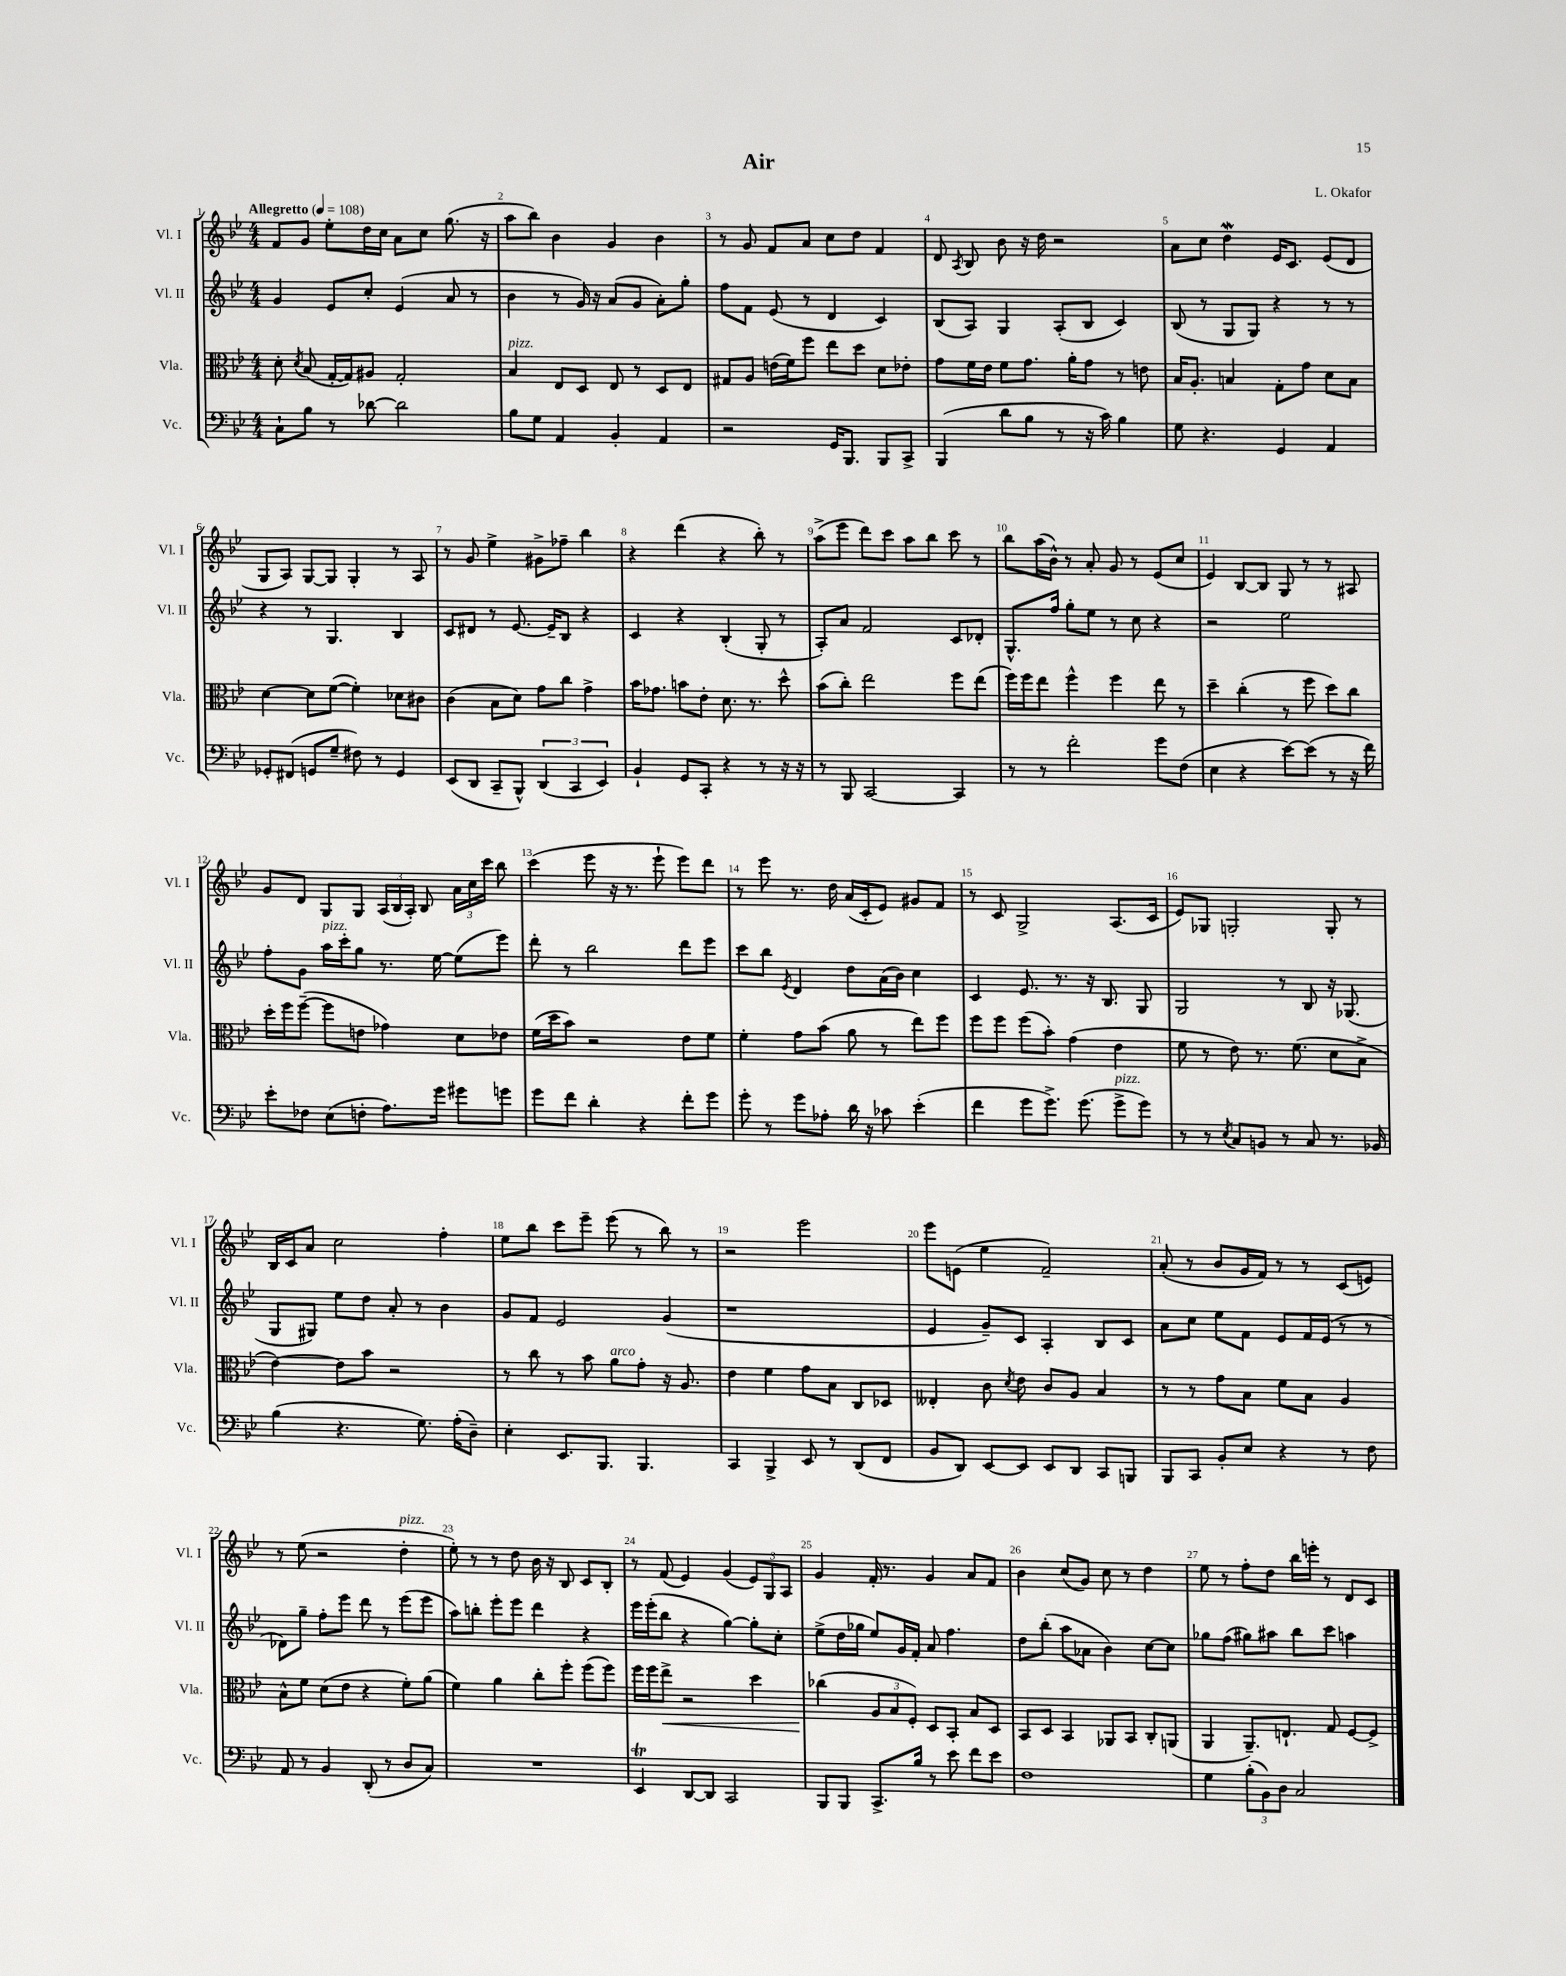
\header { title = "Air" composer = "L. Okafor" }
<<
\new StaffGroup <<
\new Staff = "s0" \with { instrumentName = "Vl. I" shortInstrumentName = "Vl. I" } {
    \clef treble \key bes \major \numericTimeSignature \time 4/4 \tempo "Allegretto" 4 = 108
    \autoBeamOff f'8[ g'8] ees''8[-. d''16 c''16] a'8[ c''8] g''8.( r16 |
    a''8[ bes''8]) bes'4 g'4 bes'4 |
    r8 g'8 f'8[ a'8] c''8[ d''8] f'4 |
    d'8 \acciaccatura { a8 } bes8 bes'8 r16 d''16 r2 |
    a'8[ c''8] d''4\mordent ees'16[ c'8.] ees'8[( d'8] |
    g8[ a8]) g8[~ g8] g4-. r8 a8 |
    r8 g'8 ees''4-> gis'8[-> fes''8]-- bes''4 |
    r4 d'''4( r4 bes''8-.) r8 |
    a''8[->( ees'''8] d'''8[) c'''8] a''8[ bes''8] c'''8 r8 |
    bes''8[ a''16( bes'16]-^) r8 a'8-. g'8 r8 ees'8[( c''8] |
    ees'4) bes8[~ bes8] g8 r8 r8 ais8 |
    g'8[ d'8] g8[ g8] \tuplet 3/2 { a16[( bes16 a16]-.) } bes8 \tuplet 3/2 { a'16[ c''16 c'''16] } bes''8 |
    c'''4( ees'''8 r16 r8. ees'''8-! ees'''8[) d'''8] |
    r8 ees'''8 r8. d''16 a'16[( c'16-. ees'8]) gis'8[ f'8] |
    r8 c'8 g2-> a8.[( c'16] |
    ees'8[) ges8] g2-. g8-. r8 |
    bes16[ c'16 a'8] c''2 f''4-. |
    ees''8[ bes''8] c'''8[ ees'''8]-- ees'''8( r8 bes''8) r8 |
    r2 ees'''2 |
    ees'''8[ e'8]( ees''4 f'2--) |
    a'8-.( r8 bes'8[ g'16 f'16]) r8 r8 c'8[( e'8]) |
    r8 ees''8( r2 d''4-.^\markup { \italic "pizz." } |
    ees''8-.) r8 r8 d''8 bes'16 r16 bes8 c'8[ bes8]-. |
    r8 f'8( ees'4) g'4( \tuplet 3/2 { ees'8[) g8 a8] } |
    g'4 f'16-. r8. g'4 a'8[ f'8] |
    bes'4 c''8[( g'8]) c''8 r8 d''4 |
    ees''8 r8 f''8[-. d''8] bes''16[ e'''16]-. r8 d'8[ c'8] \bar "|." |
}
\new Staff = "s1" \with { instrumentName = "Vl. II" shortInstrumentName = "Vl. II" } {
    \clef treble \key bes \major \numericTimeSignature \time 4/4
    \autoBeamOff g'4 ees'8[ c''8]-. ees'4( a'8 r8 |
    bes'4 r8 g'16) r16 a'8[( g'8] a'8[-.) g''8]-. |
    f''8[ f'8] ees'8( r8 d'4 c'4) |
    bes8[( a8]) g4 a8[-.( bes8] c'4) |
    bes8( r8 g8[ g8]) r4 r8 r8 |
    r4 r8 g4. bes4 |
    c'8[ dis'8] r8 ees'8.~ ees'16[-- bes8] r4 |
    c'4 r4 bes4-.( g8-. r8 |
    a8[-.) a'8] f'2 c'8[ des'8]-. |
    g8.[-^ f''16] g''8[-. ees''8] r8 c''8 r4 |
    r2 ees''2 |
    f''8[-. g'8] a''16[^\markup { \italic "pizz." } c'''16-. g''8] r8. ees''16~ ees''8[( ees'''8]) |
    d'''8-. r8 bes''2 d'''8[ ees'''8] |
    c'''8[ bes''8] \acciaccatura { ees'8 } d'4 d''8[ a'16( bes'16]) c''4 |
    c'4 ees'8. r8. r16 bes8. g8 |
    g2 r8 bes8 r16 ges8.( |
    g8[ gis8]) ees''8[ d''8] a'8-. r8 bes'4 |
    g'8[ f'8] ees'2 g'4( |
    r1 |
    ees'4 g'8[--) c'8] a4-. bes8[ c'8] |
    a'8[ c''8] ees''8[ f'8] ees'8[ f'16 ees'16]( r8 r8 |
    des'8[) g''8]-- f''8[-. ees'''8] d'''8 r8 ees'''8[( ees'''8] |
    a''8[) b''8]-. ees'''8[-. ees'''8] d'''4 r4 |
    ees'''16[ ees'''16-.( bes''8] r4 g''4~) g''8[-. c''8]-. |
    ees''8[->( d''16 ges''16] ees''8[) g'16 f'16]-. a'8 f''4. |
    d''8[ bes''8]-.( a''8[ aes'8] bes'4) c''8[~ c''8] |
    ges''8[ f''8]( gis''8[) ais''8] bes''8[ c'''8] a''4 \bar "|." |
}
\new Staff = "s2" \with { instrumentName = "Vla." shortInstrumentName = "Vla." } {
    \clef alto \key bes \major \numericTimeSignature \time 4/4
    \autoBeamOff d'8-. \acciaccatura { d'8 } bes8( g16[~-. g16) ais8] g2-. |
    bes4^\markup { \italic "pizz." } ees8[ d8] ees8 r8 d8[ ees8] |
    gis8[ a8] e'16[( f'16) f''8] ees''8[ d''8] d'8[ ees'8]-. |
    g'8[ f'16 ees'16] f'8[ g'8.] a'16[-. g'8] r8 e'8 |
    bes16[ a8.]-. b4 g8[-. g'8] d'8[ b8] |
    d'4~ d'8[ f'8]~( f'4-.) des'8[ cis'8] |
    c'4( bes8[ d'8]) g'8[ c''8] g'4-> |
    bes'16[ ges'8.] b'8[ ees'8]-. d'8. r8. d''8-^ |
    bes'8[( c''8]-.) ees''2 f''8[ ees''8]( |
    f''16[) f''16 ees''8] f''4-^ f''4 ees''8 r8 |
    d''4-- c''4-.( r8 f''8 d''8[) c''8] |
    d''16[-. f''16 f''8]~--( f''8[ e'8] ges'4) d'8[ ees'8] |
    f'16[( d''16 bes'8]) r2 ees'8[ f'8] |
    f'4-. g'8[ bes'8]( a'8 r8 ees''8[) f''8] |
    f''8[ f''8] f''8[( bes'8]-.) g'4( ees'4 |
    f'8 r8 ees'8) r8. f'8.( d'8[ bes8]-> |
    ees'4~) ees'8[ bes'8] r2 |
    r8 c''8 r8 bes'8 a'8[^\markup { \italic "arco" } g'8]-. r16 a8. |
    ees'4 f'4 g'8[ bes8] c8[ des8] |
    eeses4-. c'8 \acciaccatura { d'8 } ees'8 c'8[ a8] bes4 |
    r8 r8 g'8[ bes8] f'8[ bes8] a4 |
    bes8[-^ f'8] d'8[( ees'8] r4 f'8[-.) a'8]( |
    f'4) a'4 c''8[-. f''8]-. f''8[( f''8]) |
    f''16[ f''16 ees''8]->\< r2 d''4 |
    ces''4\!( \tuplet 3/2 { a8[ bes8 f8]-.) } d8[ bes,8]-. bes8[ d8] |
    bes,8[ d8] bes,4 aes,8[ bes,8] c8[-. a,8]( |
    a,4 a,8.[--) e8.]-! g8 f8[~ f8]-> \bar "|." |
}
\new Staff = "s3" \with { instrumentName = "Vc." shortInstrumentName = "Vc." } {
    \clef bass \key bes \major \numericTimeSignature \time 4/4
    \autoBeamOff c8[-! bes8] r8 des'8~ des'2 |
    bes8[ g8] a,4 bes,4-. a,4 |
    r2 g,16[ bes,,8.] bes,,8[ c,8]-> |
    bes,,4( d'8[ bes8] r8 r16 c'16) bes4 |
    g8 r4. g,4 a,4 |
    ges,8[-. fis,8]( g,8[ g8]-- fis8) r8 g,4 |
    ees,8[( d,8] c,8[-- bes,,8]-^) \tuplet 3/2 { d,4( c,4 ees,4) } |
    bes,4-! g,8[ c,8]-. r4 r8 r16 r16 |
    r8 bes,,8 c,2~ c,4 |
    r8 r8 f'2-. g'8[ f8]( |
    ees4 r4 ees'8[~) ees'8]( r8 r16 f'16) |
    ees'8[-. fes8] ees8[( f8]-. a8.[) g'16] gis'8[ g'8] |
    g'8[ f'8] d'4-. r4 f'8[-. g'8] |
    g'8-. r8 g'8[ aes8]-. d'16 r16 ces'8 ees'4-.( |
    f'4 g'8[ g'8.]->) g'8.( g'8[->^\markup { \italic "pizz." } g'8]) |
    r8 r8 \acciaccatura { ees8 } c8[ b,8] r8 c8 r8. bes,16 |
    bes4( r4. g8.) a16[-.( d8]--) |
    ees4-. ees,8.[ bes,,8.] bes,,4. |
    c,4 bes,,4-> ees,8 r8 d,8[( f,8] |
    bes,8[ d,8]) ees,8[~ ees,8] ees,8[ d,8] c,8[ b,,8] |
    bes,,8[ c,8] bes,8[-. ees8] r4 r8 f8 |
    a,8 r8 bes,4 d,8-.( r8 d8[ c8]) |
    R1 |
    ees,4\trill d,8[~ d,8] c,2 |
    bes,,8[ bes,,8] c,8.[-> bes16] r8 ees'8 f'8[ ees'8] |
    f1 |
    g4 \tuplet 3/2 { bes8[-.( bes,8) d8] } c2 \bar "|." |
}
>>
>>
\layout { \context { \Score \override BarNumber.break-visibility = ##(#f #t #t) barNumberVisibility = #all-bar-numbers-visible } }
